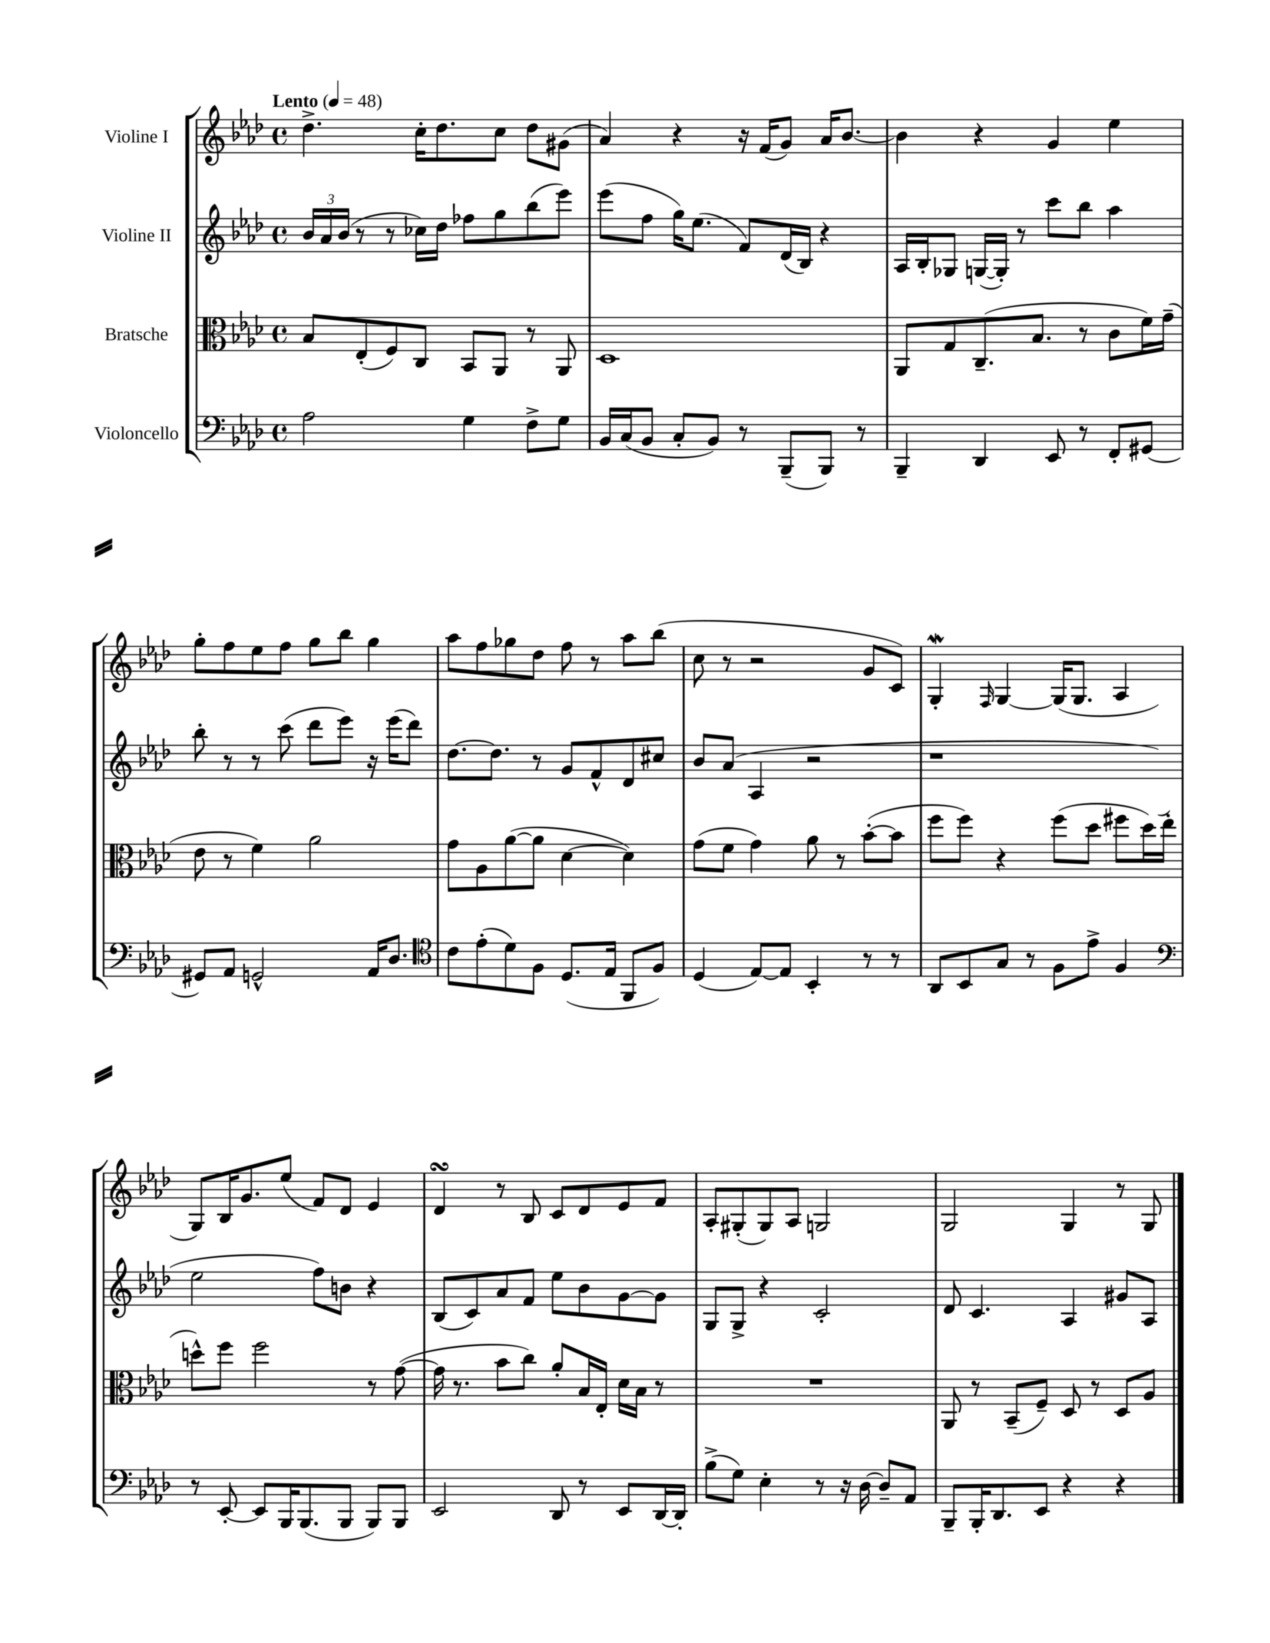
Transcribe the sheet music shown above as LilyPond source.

<<
\new StaffGroup <<
\new Staff = "s0" \with { instrumentName = "Violine I" } {
    \clef treble \key aes \major \defaultTimeSignature \time 4/4 \tempo "Lento" 4 = 48
    des''4.-> c''16-. des''8. c''8 des''8 gis'8( |
    aes'4) r4 r16 f'16( g'8) aes'16 bes'8.~ |
    bes'4 r4 g'4 ees''4 |
    g''8-. f''8 ees''8 f''8 g''8 bes''8 g''4 |
    aes''8 f''8 ges''8 des''8 f''8 r8 aes''8 bes''8( |
    c''8 r8 r2 g'8 c'8) |
    g4-.\mordent \grace { f16 } g4~ g16( g8. aes4 |
    g8) bes16 g'8. ees''8( f'8) des'8 ees'4 |
    des'4\turn r8 bes8 c'8 des'8 ees'8 f'8 |
    aes8-. gis8-.( gis8) aes8 g2 |
    g2 g4 r8 g8 \bar "|." |
}
\new Staff = "s1" \with { instrumentName = "Violine II" } {
    \clef treble \key aes \major \defaultTimeSignature \time 4/4
    \tuplet 3/2 { bes'16 aes'16 bes'16( } r8 r8 ces''16) des''16 fes''8 g''8 bes''8( ees'''8) |
    ees'''8( f''8 g''16) ees''8.( f'8) des'16( bes16) r4 |
    aes16 bes16-. ges8 g16~( g16-.) r8 c'''8 bes''8 aes''4 |
    bes''8-. r8 r8 c'''8( des'''8 ees'''8) r16 ees'''16( des'''8) |
    des''8.~ des''8. r8 g'8 f'8-^ des'8 cis''8 |
    bes'8 aes'8( aes4 r2 |
    r1 |
    ees''2 f''8) b'8 r4 |
    bes8( c'8) aes'8 f'8 ees''8 bes'8 g'8~ g'8 |
    g8 g8-> r4 c'2-. |
    des'8 c'4. aes4 gis'8 aes8 \bar "|." |
}
\new Staff = "s2" \with { instrumentName = "Bratsche" } {
    \clef alto \key aes \major \defaultTimeSignature \time 4/4
    bes8 ees8-.( f8) c8 bes,8 aes,8 r8 aes,8 |
    des1 |
    aes,8 g8 c8.--( bes8. r8 c'8 f'16) g'16--( |
    ees'8 r8 f'4) aes'2 |
    g'8 aes8 aes'8~( aes'8 des'4~ des'4) |
    g'8( f'8 g'4) aes'8 r8 bes'8~-.( bes'8 |
    f''8 f''8) r4 f''8( des''8 fis''8 des''16) ees''16-.( |
    d''8-^) f''8 f''2 r8 g'8~( |
    g'16 r8. bes'8 c''8) aes'8-. bes16 ees16-. des'16 bes16 r8 |
    R1 |
    aes,8 r8 bes,8--( f8--) des8 r8 des8 aes8 \bar "|." |
}
\new Staff = "s3" \with { instrumentName = "Violoncello" } {
    \clef bass \key aes \major \defaultTimeSignature \time 4/4
    aes2 g4 f8-> g8 |
    bes,16 c16( bes,8 c8-. bes,8) r8 bes,,8--( bes,,8) r8 |
    bes,,4-- des,4 ees,8 r8 f,8-. gis,8~ |
    gis,8 aes,8 g,2-^ aes,16 des8. |
    \clef tenor c'8 ees'8-.( des'8) f8 des8.( ees16 f,8 f8) |
    des4( ees8~) ees8 bes,4-. r8 r8 |
    aes,8 bes,8 g8 r8 f8 ees'8-> f4 |
    \clef bass r8 ees,8~-. ees,8 bes,,16 bes,,8.( bes,,8 bes,,8) bes,,8 |
    ees,2 des,8 r8 ees,8 des,16~ des,16-. |
    bes8->( g8) ees4-. r8 r16 des16~ des8-- aes,8 |
    bes,,8-- bes,,16-. des,8. ees,8 r4 r4 \bar "|." |
}
>>
>>
\layout { \context { \Score \remove "Bar_number_engraver" } }
